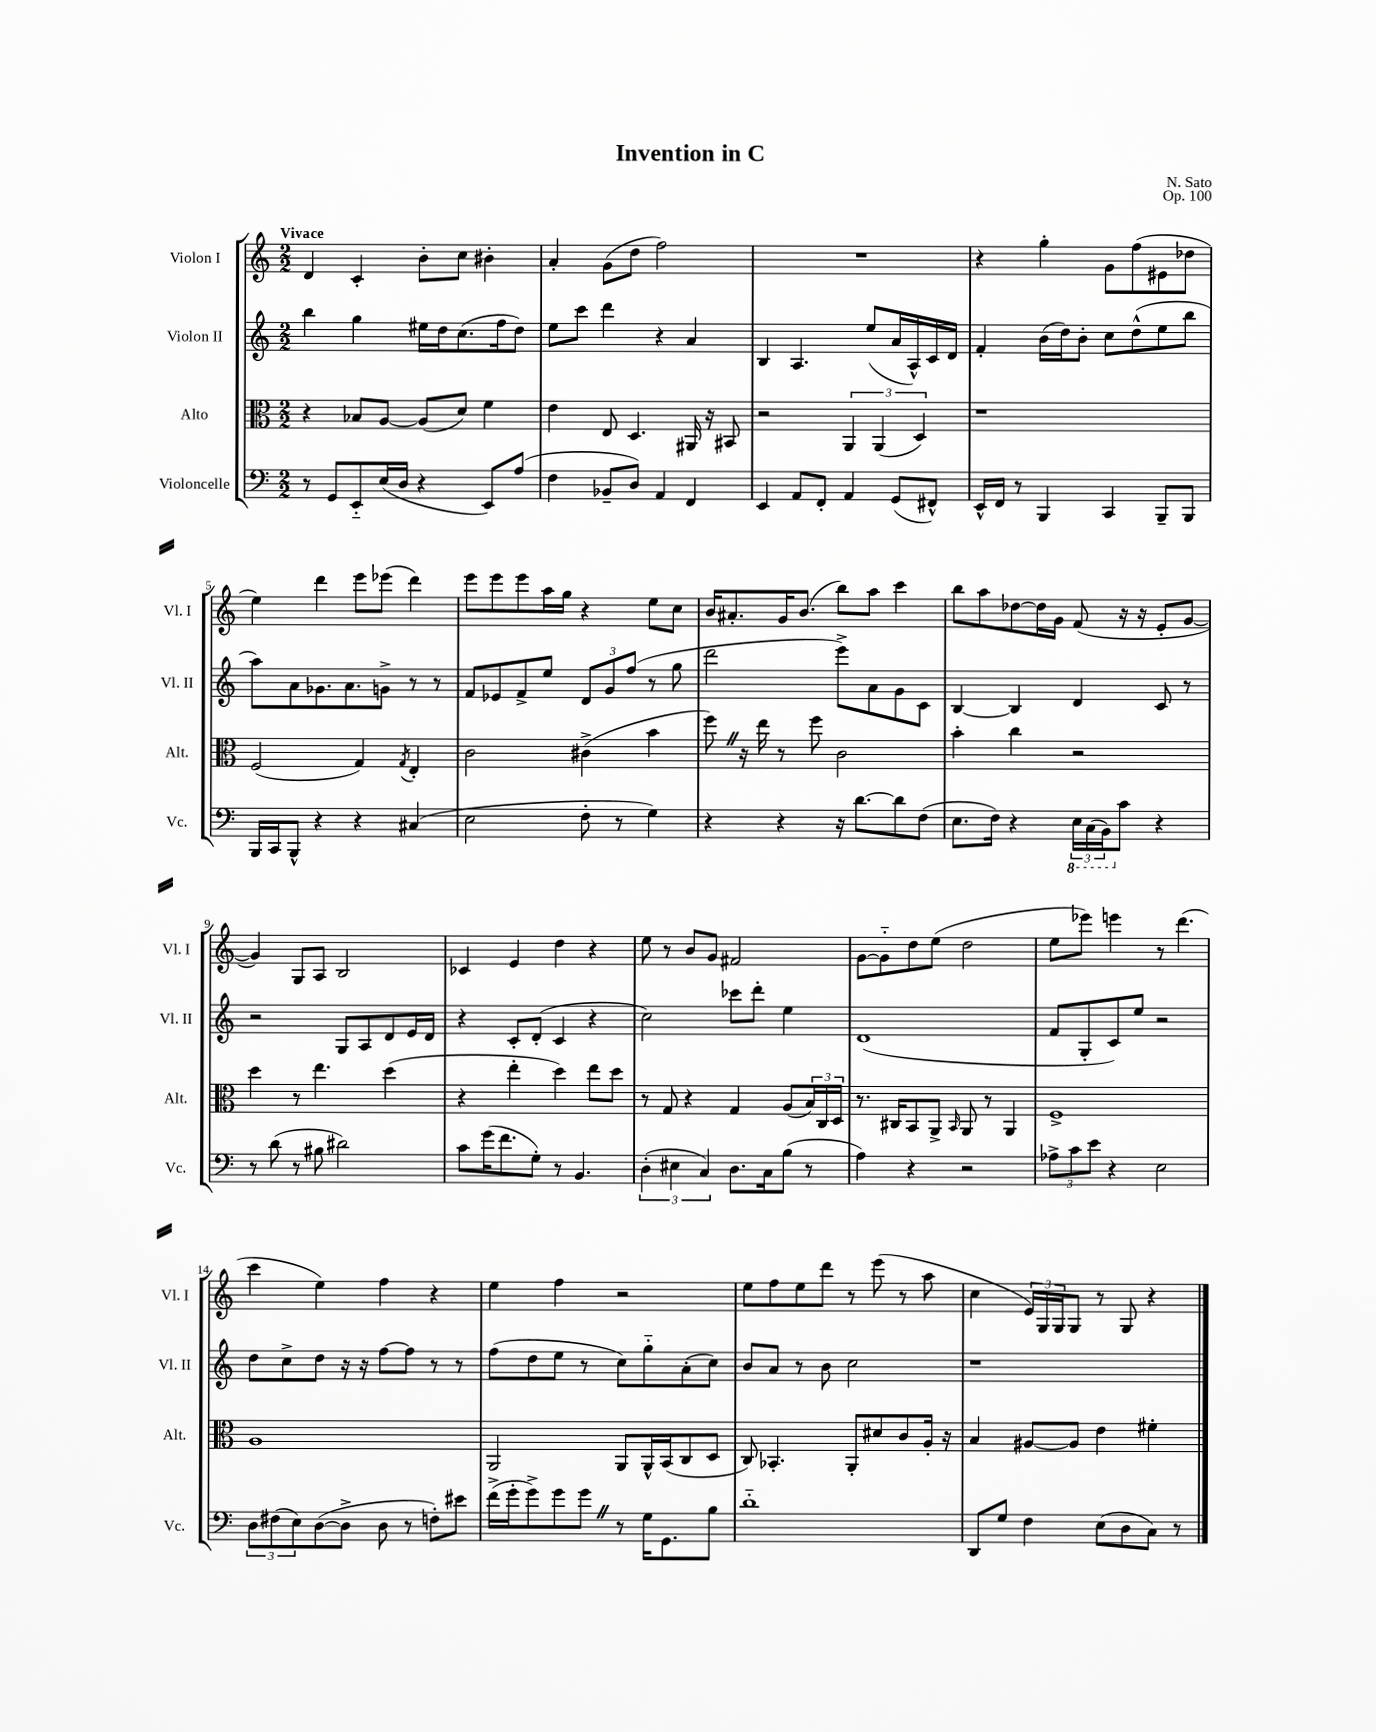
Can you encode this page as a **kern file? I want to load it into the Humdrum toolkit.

**kern	**kern	**kern	**kern
*staff4	*staff3	*staff2	*staff1
*clefF4	*clefC3	*clefG2	*clefG2
*k[]	*k[]	*k[]	*k[]
*M2/2	*M2/2	*M2/2	*M2/2
8r	4r	4bb	4d
8GG	.	.	.
8EE'~	8B-	4gg	4c'
(16E	[8A	.	.
16D	.	.	.
4r	(8A]	16ee#	8b'
.	.	16dd	.
.	8d)	(8.cc	8cc
8EE)	4f	.	4b#'
.	.	16ff	.
(8A	.	8dd)	.
=	=	=	=
4F	4e	8ee	4a'
.	.	8ccc	.
8BB-~	8E	4ddd	(8g
8D)	4.D	.	8dd
4AA	.	4r	2ff)
4FF	16AA#	4a	.
.	16r	.	.
.	8BB#	.	.
=	=	=	=
4EE	2r	4B	1r
8AA	.	4.A	.
8FF'	.	.	.
4AA	6AA	.	.
.	.	(8ee	.
.	(6AA	.	.
(8GG	.	16a	.
.	.	16A^^)	.
.	6D)	.	.
8FF#^^)	.	16c	.
.	.	16d	.
=	=	=	=
16EE^^	1r	4f'	4r
16FF	.	.	.
8r	.	.	.
4BBB	.	(16b	4gg'
.	.	16dd)	.
.	.	8b'	.
4CC	.	8cc	8g
.	.	(8dd^^	(8ff
8BBB~	.	8ee	8e#
8BBB	.	8bb	8dd-
=	=	=	=
16BBB	(2F	8aa)	4ee)
16CC	.	.	.
8BBB^^	.	8a	.
4r	.	8.g-	4ddd
.	.	8.a	.
4r	4G)	.	8eee
.	.	8g^	(8eee-
.	8qG	.	.
(4C#	4E'	8r	4ddd)
.	.	8r	.
=	=	=	=
2E	2c	8f	8eee
.	.	8e-	8eee
.	.	8f^	8eee
.	.	8ee	16aa
.	.	.	16gg
8F'	(4c#^	12d	4r
.	.	12g	.
8r	.	.	.
.	.	(12ff	.
4G)	4b	8r	8ee
.	.	8gg	8cc
=	=	=	=
4r	8ff)	2ddd	16b
.	.	.	8.a#'
.	16r	.	.
.	16ee	.	.
4r	8r	.	16g
.	.	.	(8.b
.	8ff	.	.
16r	2c	8eee^)	8bb)
[8.d	.	.	.
.	.	8a	8aa
8d]	.	8g	4ccc
(8F	.	8c	.
=	=	=	=
8.E	4b'	[4B	8bb
.	.	.	8aa
16F)	.	.	.
4r	4cc	4B]	[8dd-
.	.	.	16dd-]
.	.	.	16g
24EE	2r	4d	(8f
(24CC	.	.	.
24BBB)	.	.	.
8c	.	.	16r
.	.	.	16r
4r	.	8c	8e'
.	.	8r	[8g
=	=	=	=
8r	4dd	2r	4g])
(8d	.	.	.
8r	8r	.	8G
8B#	4.ee	.	8A
2d#)	.	8G	2B
.	.	8A	.
.	(4dd	8d	.
.	.	16e	.
.	.	16d	.
=	=	=	=
8c	4r	4r	4c-
(16g	.	.	.
8.f	.	.	.
.	4ee'	8c'	4e
8G')	.	(8d'	.
8r	4dd)	4c	4dd
4.BB	.	.	.
.	8ee	4r	4r
.	8dd	.	.
=	=	=	=
(6D'	8r	2cc)	8ee
.	8G	.	8r
6E#	.	.	.
.	4r	.	8b
6C)	.	.	.
.	.	.	8g
8.D	4G	8ccc-	2f#
.	.	8ddd'	.
16C	.	.	.
(8B	(8A	4ee	.
8r	24B)	.	.
.	24C	.	.
.	24D	.	.
=	=	=	=
4A)	8.r	(1d	[8g
.	.	.	8g'~]
.	16C#	.	.
4r	8BB	.	8dd
.	8AA^	.	(8ee
.	16qqBB	.	.
2r	8AA	.	2dd
.	8r	.	.
.	4AA	.	.
=	=	=	=
12A-^	1F^	8f	8ee
12c	.	.	.
.	.	8G'	8eee-)
12e	.	.	.
4r	.	8c)	4eee
.	.	8ee	.
2E	.	2r	8r
.	.	.	(4.ddd
=	=	=	=
12D	1A	8dd	4ccc
(12F#	.	.	.
.	.	8cc^	.
12E)	.	.	.
([8D	.	8dd	4ee)
8D^]	.	16r	.
.	.	16r	.
8D	.	[8ff	4ff
8r	.	8ff]	.
8F')	.	8r	4r
8e#	.	8r	.
=	=	=	=
(16f^	2AA	(8ff	4ee
16g'	.	.	.
8g^)	.	8dd	.
8g	.	8ee	4ff
8g	.	8r	.
8r	8AA	8cc)	2r
16G	16AA^^	8gg'~	.
8.GG	(16BB	.	.
.	8C	(8a'	.
8B	8D	8cc)	.
=	=	=	=
1d'~	8C)	8b	8ee
.	4.BB-'	8a	8ff
.	.	8r	8ee
.	.	8b	8ddd
.	8AA'	2cc	8r
.	8d#	.	(8eee
.	8c	.	8r
.	16A'	.	8aa
.	16r	.	.
=	=	=	=
8DD	4B	1r	4cc
8G	.	.	.
4F	[8A#	.	24e)
.	.	.	24G
.	.	.	24G
.	8A#]	.	8G
(8E	4e	.	8r
8D	.	.	8G
8C)	4f#'	.	4r
8r	.	.	.
==	==	==	==
*-	*-	*-	*-
